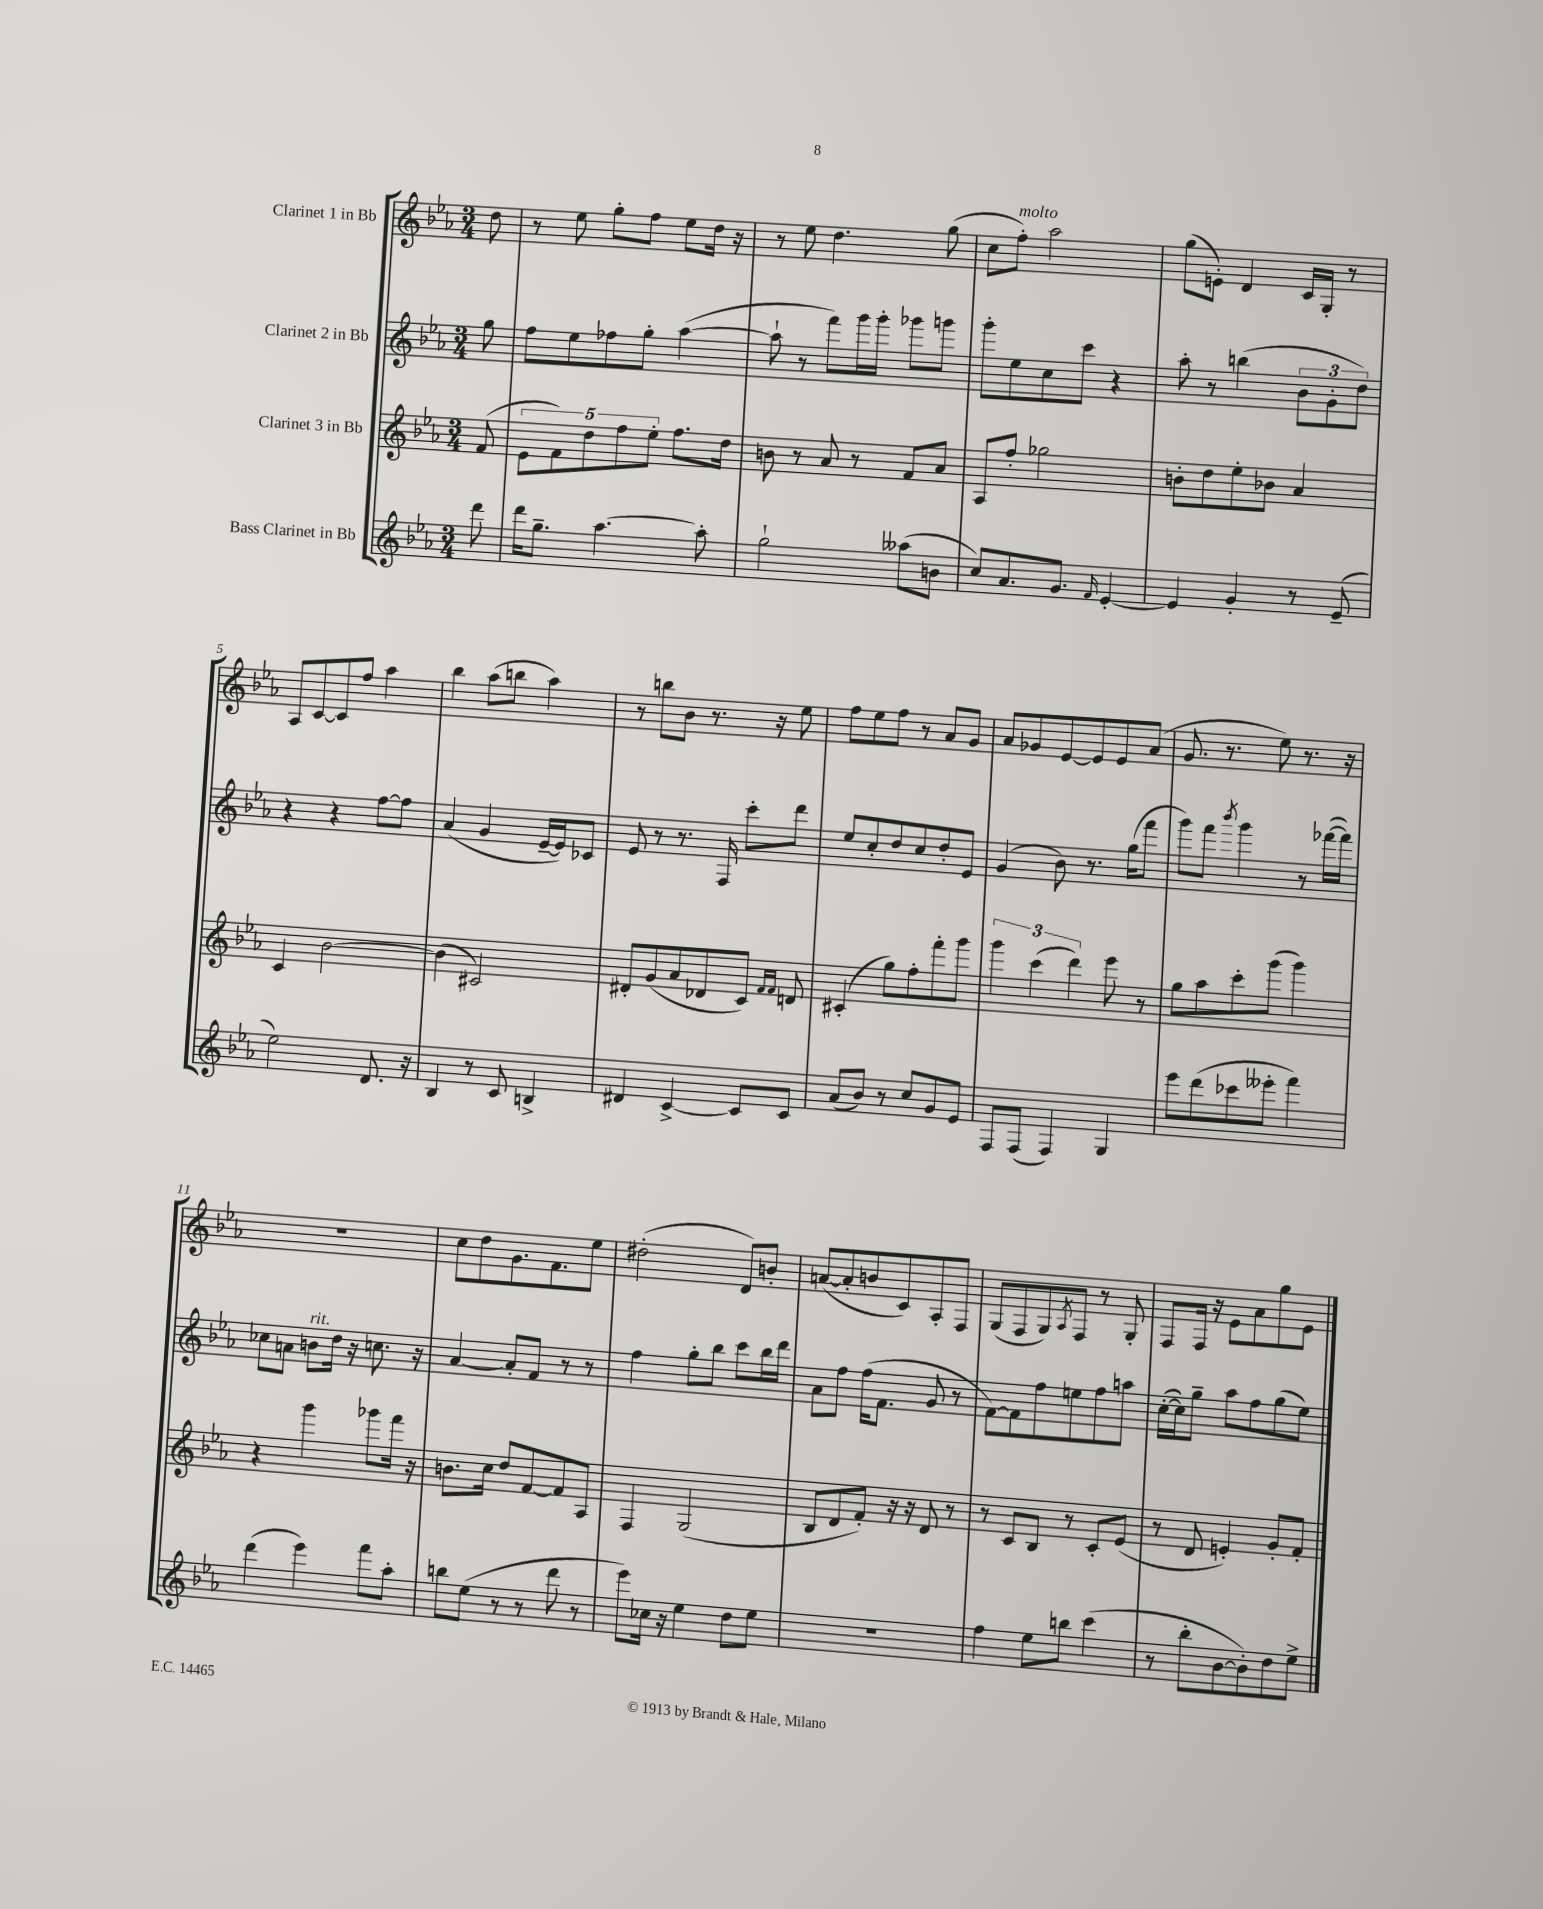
<<
\new StaffGroup <<
\new Staff = "s0" \with { instrumentName = "Clarinet 1 in Bb" } {
    \clef treble \key ees \major \numericTimeSignature \time 3/4 \partial 8
    d''8 |
    r8 ees''8 g''8-. f''8 ees''8 d''16 r16 |
    r8 ees''8 d''4. g''8( |
    c''8 f''8-.^\markup { \italic "molto" }) aes''2 |
    g''8( e'8-.) d'4 c'16 g16-. r8 |
    aes8 c'8~ c'8 f''8 aes''4 |
    bes''4 aes''8( b''8 aes''4) |
    r8 b''8 bes'8 r8. r16 ees''8 |
    f''8 ees''8 f''8 r8 aes'8 g'8 |
    aes'8 ges'8 ees'8~ ees'8 ees'8 aes'8( |
    g'8. r8. ees''8) r8. r16 |
    R2. |
    c''8 d''8 g'8. f'8. ees''8 |
    dis''2-.( d'8) b'8-. |
    a'8~( a'8-. b'8 c'8) aes8-. f8 |
    g8( f8 g8) \acciaccatura { aes8 } f8 r8 g8-. |
    f8 f16 r16 ees'8 aes'8 g''8 ees'8 \bar "|." |
}
\new Staff = "s1" \with { instrumentName = "Clarinet 2 in Bb" } {
    \clef treble \key ees \major \numericTimeSignature \time 3/4 \partial 8
    g''8 |
    f''8 ees''8 fes''8 g''8-. aes''4~( |
    aes''8-! r8 f'''8) g'''16 g'''16-. ges'''8 g'''8 |
    g'''8-. ees''8 c''8 c'''8 r4 |
    aes''8-. r8 b''4( \tuplet 3/2 { bes'8 g'8-. d''8) } |
    r4 r4 f''8~ f''8 |
    aes'4( g'4 ees'16~-- ees'16) ces'8 |
    ees'8 r8 r8. f16 c'''8-. d'''8 |
    ees''8 c''8-. d''8 c''8 d''8-. ees'8 |
    g'4( bes'8) r8. g''16( f'''8 |
    g'''8) f'''8 \acciaccatura { bes'''8 } g'''4 r8 fes'''16~( fes'''16) |
    ces''8 a'8 b'8^\markup { \italic "rit." } d''16 r16 c''8. r16 |
    aes'4~ aes'8-. f'8 r8 r8 |
    f''4 g''8-. bes''8 c'''8 bes''16 d'''16 |
    aes'8 f''8 f''16( f'8. g'8 r8 |
    f'8~) f'8 f''8 e''8 f''8 a''8 |
    c''16~-.( c''16) g''8-- aes''8 f''8 g''8( ees''8) \bar "|." |
}
\new Staff = "s2" \with { instrumentName = "Clarinet 3 in Bb" } {
    \clef treble \key ees \major \numericTimeSignature \time 3/4 \partial 8
    f'8( |
    \tuplet 5/4 { ees'8 f'8) d''8 f''8 ees''8-. } f''8. d''16 |
    b'8 r8 aes'8 r8 f'8 aes'8 |
    aes8 f''8-. ges''2 |
    b'8-. d''8 ees''8-. bes'8 aes'4 |
    c'4 bes'2~ |
    bes'4( cis'2) |
    dis'8-. g'8( aes'8 des'8 c'8) \grace { f'16 f'16 } d'8 |
    cis'4-.( g''8) f''8-. f'''8-. g'''8 |
    \tuplet 3/2 { g'''4 c'''4( d'''4) } ees'''8 r8 |
    g''8 aes''8 c'''8-. g'''8( g'''4) |
    r4 g'''4 ges'''8 f'''16 r16 |
    b'8. c''16 d''8 f'8~ f'8 aes8 |
    f4 g2( |
    bes8 d'8 f'8-.) r16 r16 d'8 r8 |
    r8 c'8 bes8 r8 c'8-. ees'8( |
    r8 d'8 e'4-.) g'8-. f'8-. \bar "|." |
}
\new Staff = "s3" \with { instrumentName = "Bass Clarinet in Bb" } {
    \clef treble \key ees \major \numericTimeSignature \time 3/4 \partial 8
    d'''8 |
    d'''16 g''8.-- aes''4.~ aes''8-. |
    g''2-! aeses''8( b'8 |
    c''8) aes'8. g'8. \grace { f'16 } ees'4~-. |
    ees'4 g'4-. r8 ees'8--( |
    ees''2) d'8. r16 |
    bes4 r8 c'8 b4-> |
    dis'4 c'4~-> c'8 c'8 |
    aes'8( bes'8) r8 c''8 g'8 ees'8 |
    f8 f8( f4) g4 |
    ees'''8 d'''8( ces'''8 eeses'''8-. f'''4) |
    d'''4( ees'''4) f'''8 aes''8-. |
    b''8 ees''8( r8 r8 d'''8 r8 |
    ees'''8) ces''16 r16 ees''4 d''8 ees''8 |
    R2. |
    f''4 ees''8 b''8 c'''4( |
    r8 bes''8-. bes'8~ bes'8-.) d''8 ees''8-> \bar "|." |
}
>>
>>
